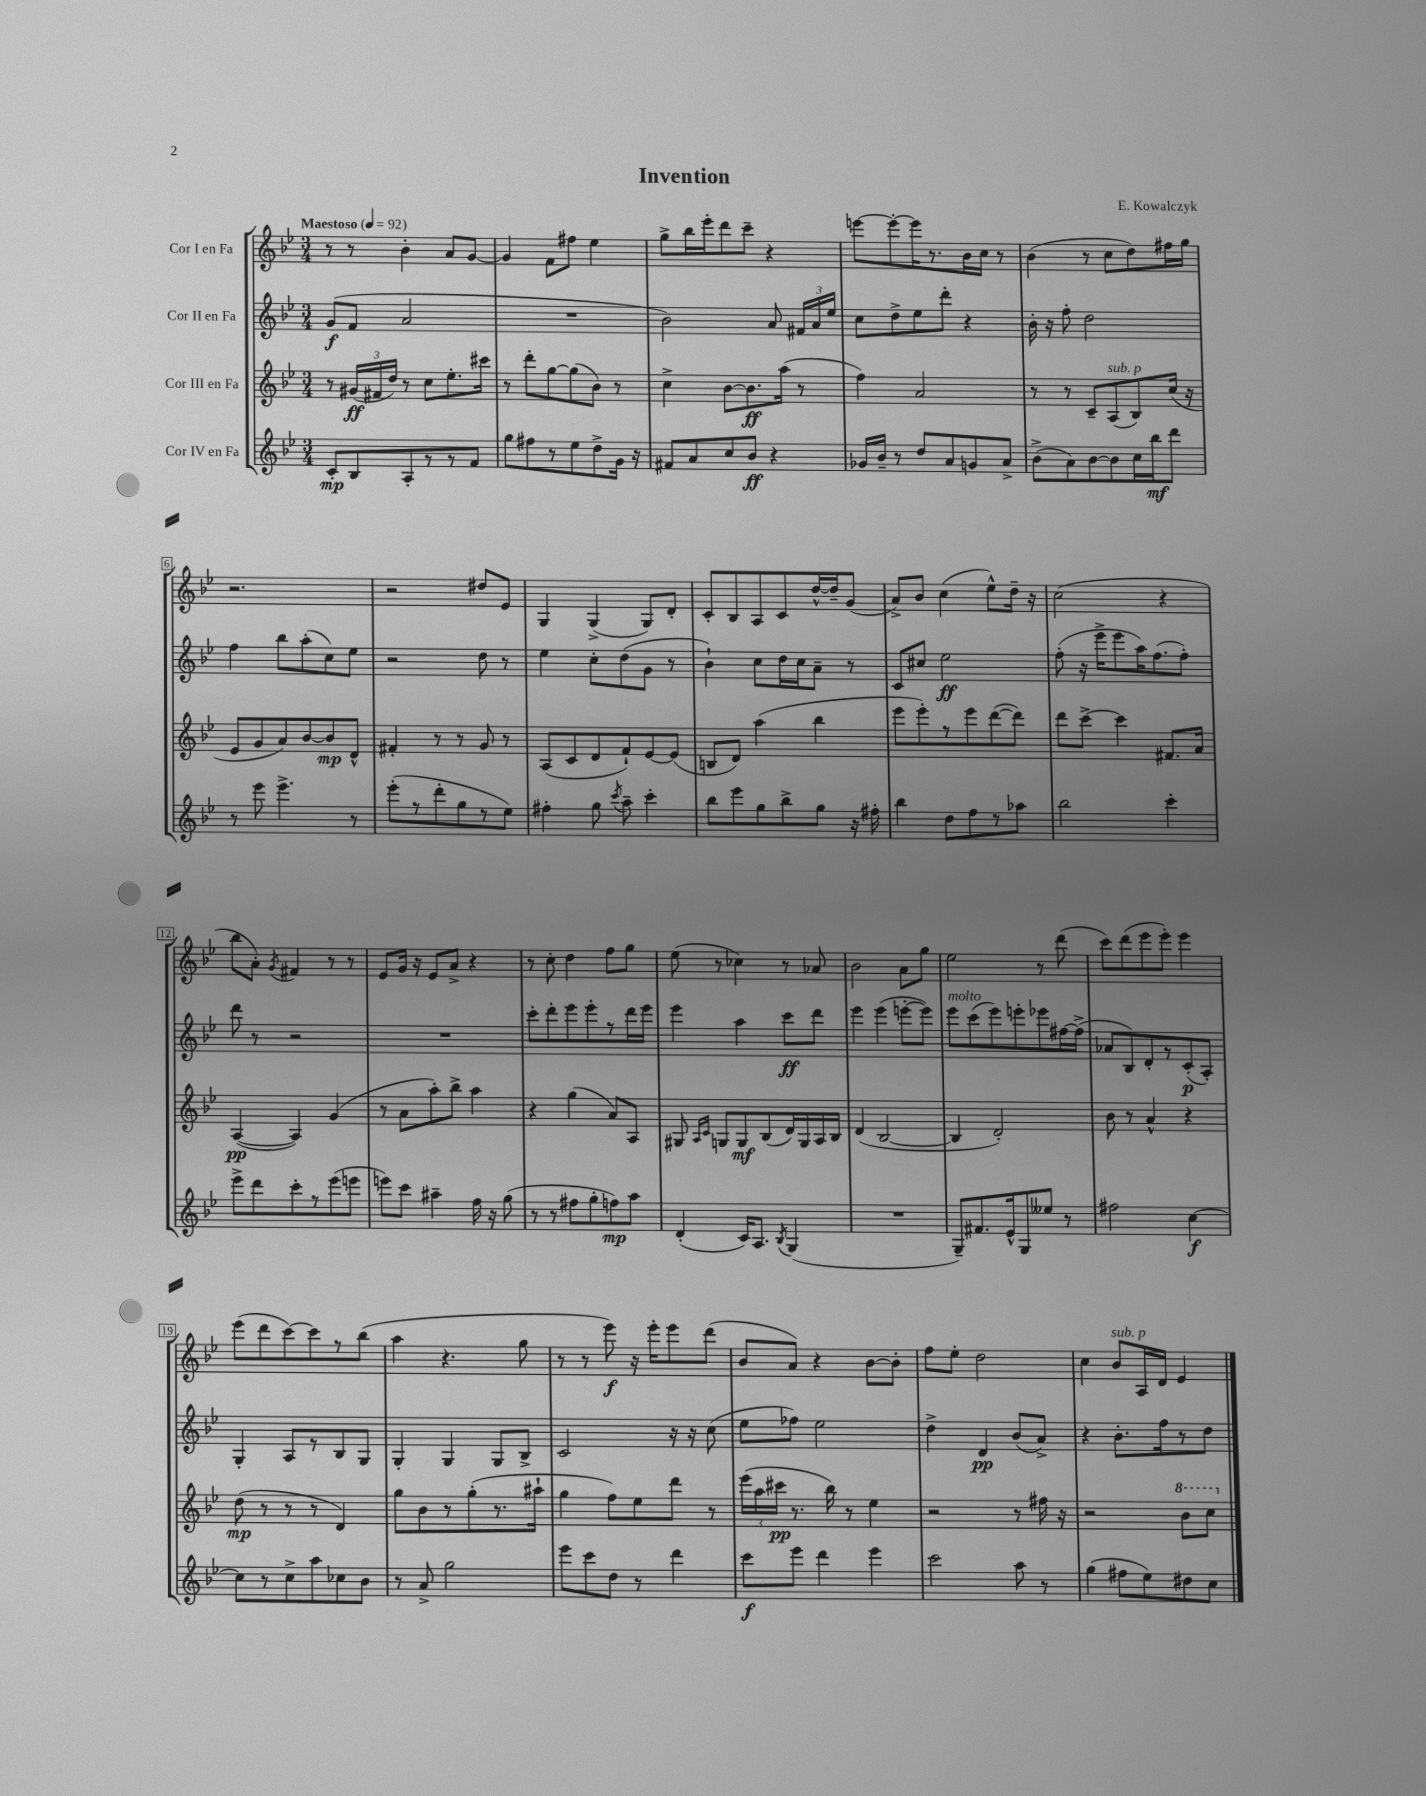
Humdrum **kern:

**kern	**kern	**kern	**kern
*staff4	*staff3	*staff2	*staff1
*clefG2	*clefG2	*clefG2	*clefG2
*k[b-e-]	*k[b-e-]	*k[b-e-]	*k[b-e-]
*M3/4	*M3/4	*M3/4	*M3/4
*MM92	*MM92	*MM92	*MM92
8c'	8r	(8g	8r
8B-	(24g#	8f	8r
.	24f#	.	.
.	24dd)	.	.
8A'	8r	2a	4b-'
8r	8cc	.	.
8r	8.ee-'	.	8a
8f	.	.	[8g
.	16ccc#	.	.
=	=	=	=
8gg	8r	2.r	4g]
8ff#	8ddd'	.	.
8r	[8gg	.	8f
8ee-	(8gg]	.	8ff#
8dd^	8b-)	.	4ee-
16g	8r	.	.
16r	.	.	.
=	=	=	=
8f#	4cc^	2b-)	8gg^
8a	.	.	16bb-
.	.	.	16eee-'
8cc	[8b-	.	8ddd
8b-	8.b-]	.	8ccc~
4r	.	8a	4r
.	(16aa	.	.
.	8r	24f#	.
.	.	24a	.
.	.	24ee-	.
=	=	=	=
16g-	4ff)	8cc	[8eee
16b-~	.	.	.
8r	.	8dd^	8eee'_
8dd	2a	8ee-	16eee]
.	.	.	8.r
8a	.	8ddd'	.
8g	.	4r	16b-
.	.	.	16cc
8a^	.	.	8r
=	=	=	=
(8b-^	8r	16b-'	(4b-
.	.	16r	.
8a)	8r	8ff'	.
[8b-	8c~	2dd	8r
8b-]	(8A	.	8cc
16cc	8B-)	.	8dd)
16bb-	.	.	.
8ddd	(16cc	.	16ff#
.	16r	.	16gg
=	=	=	=
8r	8e-	4ff	2.r
8eee-	8g	.	.
4.eee-^	8a)	8bb-	.
.	[8b-	(8aa'	.
.	8b-]	8cc)	.
8r	8d^^	8ee-	.
=	=	=	=
(8eee-'	4f#'	2r	2r
8r	.	.	.
8ddd'	8r	.	.
8gg	8r	.	.
8r	8g	8dd	8dd#
8ee-)	8r	8r	8e-
=	=	=	=
4ff#'	(8A	4ee-	4G
.	8c	.	.
8gg	8d	8cc'	(4G^
8qccc	.	.	.
8aa~	8f`)	(8dd	.
4ccc'	[8e-	8g	8G)
.	(8e-]	8r	8d'
=	=	=	=
8bb-	8B	4b-`)	8c'
8eee-	8d)	.	8B-
8gg	(4aa	8cc	8A
8bb-^	.	16dd	8c
.	.	16cc	.
8gg	4bb-	8a~	[16dd^^
.	.	.	16dd~]
16r	.	8r	(8g
16ff#'	.	.	.
=	=	=	=
4bb-	8eee-	8c	8a^)
.	8eee-')	8cc#	8b-
8dd	8r	2ee-	(4cc
8ff	8eee-	.	.
8r	([8ddd	.	8ee-^^)
8aa-	8ddd])	.	16dd~
.	.	.	16r
=	=	=	=
2bb-	8ddd	(8ff'	(2cc
.	[8ccc^	16r	.
.	.	16eee-^	.
.	4ccc]	8eee-	.
.	.	16aa)	.
.	.	(8.ff	.
4ccc'	8.f#	.	4r
.	.	8ff')	.
.	16a	.	.
=	=	=	=
8eee-^	([4A	8ddd	8bb-
8ddd	.	8r	8a')
.	.	.	8qg
8ccc'	4A])	2r	4f#
8r	.	.	.
(8eee-	(4g	.	8r
8eee	.	.	8r
=	=	=	=
8eee)	8r	2.r	8e-
8ccc	8a	.	16g
.	.	.	16r
4aa#~	8aa')	.	8e-
.	8bb-^	.	8a^
16ff	4aa	.	4r
16r	.	.	.
(8gg	.	.	.
=	=	=	=
8r	4r	8ccc'	8r
8r	.	8ddd'	8cc'
8ff#	(4gg	8eee-	4dd
8gg'	.	8eee-'	.
8ff)	8a)	8r	8ff
8aa	8A	16ddd	8gg
.	.	16eee-	.
=	=	=	=
(4d'	8G#	4eee-	(8ee-
.	16qqA	.	.
.	16qqc	.	.
.	8G	.	8r
16c)	8G	4aa	4cc-)
8.A	.	.	.
.	(8B-	.	.
8qB-	.	.	.
(4G	16d)	8ccc	8r
.	16G	.	.
.	16A	8ddd	8a-
.	16B-	.	.
=	=	=	=
2.r	(4d	4eee-	2b-
.	[2B-	(4eee-	.
.	.	[8eee'	8a
.	.	8eee])	8gg
=	=	=	=
8G~)	4B-]	8eee-	2ee-
8.f#	.	(8ccc	.
.	2d')	8eee-)	.
16e-^^	.	.	.
8G	.	8eee'	.
8ee--	.	8eee-	8r
8r	.	[16ff#	(8ddd
.	.	(16ff#^]	.
=	=	=	=
2ff#	8b-	8a-	8ccc)
.	8r	8B-)	(8ddd
.	4a^^	8d'	8eee-
.	.	8r	8eee-')
[4cc	4r	(8c'	4eee-
.	.	8A')	.
=	=	=	=
8cc]	(8dd	4G'	(8eee-
8r	8r	.	8ddd
8cc^	8r	8A	[8ccc)
8aa	8r	8r	8ccc]
8cc-	4d)	8B-	8r
8b-	.	8G	(8bb-
=	=	=	=
8r	8gg	4G'	4aa
8a^	8b-	.	.
2gg	8r	4G	4.r
.	(8gg'	.	.
.	8.r	8G	.
.	.	8B-^	8gg
.	16aa#`	.	.
=	=	=	=
8eee-	4gg	2c	8r
8ccc	.	.	8r
8dd	8ff)	.	8eee-)
8r	8ee-	.	16r
.	.	.	16eee-'
4ddd	8ddd	16r	8eee-
.	.	16r	.
.	8r	(8cc	(8ddd
=	=	=	=
8ccc	(24eee-	8ee-	8b-
.	24aa	.	.
.	24ccc#	.	.
8eee-	8.r	8ff-)	8a)
4ddd	.	2ee-	4r
.	16bb-)	.	.
.	8r	.	.
4eee-	4ee-	.	[8b-
.	.	.	8b-']
=	=	=	=
2ccc	2r	4dd^	8ff
.	.	.	8ee-'
.	.	4d	2dd
8aa	8r	(8b-	.
8r	16ff#	8a^)	.
.	16r	.	.
=	=	=	=
(4gg	2r	4r	4cc
8ff#	.	8.b-'	8b-
8ee-)	.	.	16A
.	.	16ff	16d
8dd#	8bb-	8r	4e-
8cc	8ccc	8dd	.
==	==	==	==
*-	*-	*-	*-
